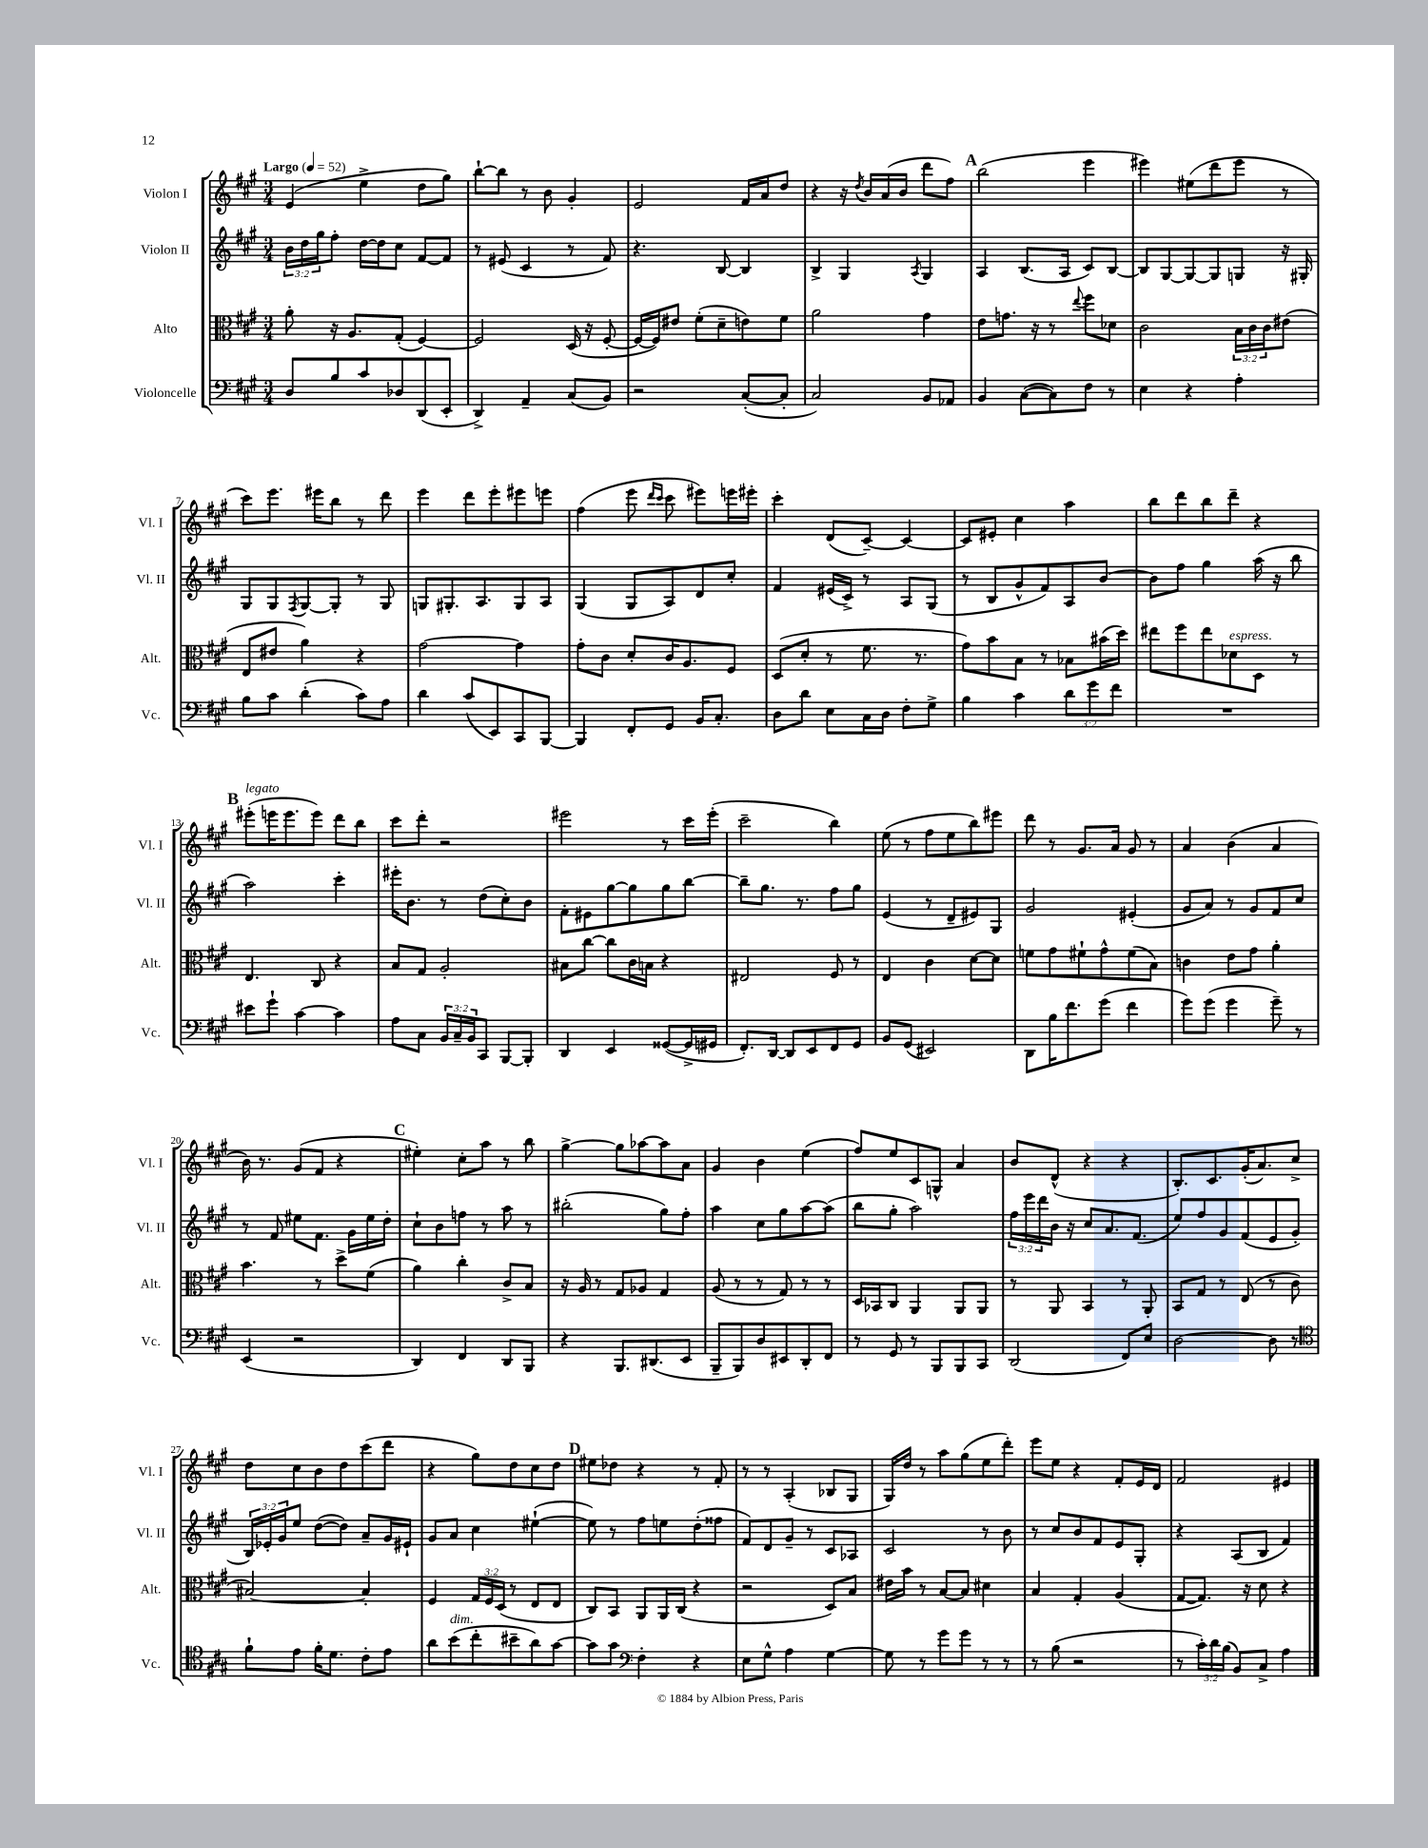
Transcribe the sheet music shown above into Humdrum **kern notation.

**kern	**kern	**kern	**kern
*part4	*part3	*part2	*part1
*staff4	*staff3	*staff2	*staff1
*I"Violoncelle	*I"Alto	*I"Violon II	*I"Violon I
*I'Vc.	*I'Alt.	*I'Vl. II	*I'Vl. I
*clefF4	*clefC3	*clefG2	*clefG2
*k[f#c#g#]	*k[f#c#g#]	*k[f#c#g#]	*k[f#c#g#]
*M3/4	*M3/4	*M3/4	*M3/4
*MM52	*MM52	*MM52	*MM52
=1	=1	=1	=1
!	!	!	!LO:TX:a:B:t=Largo
8D/L	8a'\	24b\LL	(4e/
.	.	24dd\	.
.	.	24gg#\J	.
8B/	16r	8ff#'\J	.
.	8.A/L	.	.
8c#/	.	[16dd\LL	4ee^\
.	.	16dd\J]	.
8D-X/	(8G#'/J	8cc#\J	.
(8DD/	[4F#/)	[8f#/L	8dd\L
8EE'/J	.	8f#/J]	8gg#\J)
=2	=2	=2	=2
4DD^/)	2F#/]	8r	[8bb`\L
.	.	(8e#X/	8bb\J]
4AA~/	.	4c#/	8r
.	.	.	8b\
(8C#/L	(16D/	8r	4g#'/
.	16r	.	.
8BB/J)	[8F#'/	8f#/)	.
=3	=3	=3	=3
2r	16F#/LL_	4.r	2e/
.	16F#/J])	.	.
.	8e#X/J	.	.
.	(8f#'\L	.	.
.	8d~\	[8B/	.
([8C#'/L	8en\)	4B/]	16f#/LL
.	.	.	16a/J
8C#'/J]	8f#\J	.	8dd/J
=4	=4	=4	=4
2C#/)	2a\	4B^/	4r
.	.	4G#/	16r
.	.	.	8qdd/
.	.	.	16b/LL
.	.	.	(16a/
.	.	.	16b/JJ
.	.	8qA/	.
8BB/L	4g#\	4G#/	8ddd\L
8AA-X/J	.	.	8ff#\J)
!!LO:REH:place=s1:t=A
=5	=5	=5	=5
4BB/	8e\L	4A/	(2bb\
.	8.gn\J	.	.
([8C#\L	.	(8.B/L	.
.	16r	.	.
8C#\])	8r	.	.
.	.	16A/Jk	.
.	8qqee/	.	.
8F#\J	8ff#\L	8c#/L)	4eee\
8r	8d-X\J	[8B/J	.
=6	=6	=6	=6
4E\	2c#\	8B/L]	4eee#X\)
.	.	[8G#/	.
4r	.	8G#/_	(8ee#X\L
.	.	8G#/]	8ddd\
4A'\	24B\LL	8Gn/J	8eee#\J
.	24c#\	.	.
.	24c#\J	.	.
.	(8e#X\J	16r	8r
.	.	16G#X'/	.
!!LO:LB:g=z
=7	=7	=7	=7
8B\L	8E/L	8G#/L	8ccc#\L)
8c#\J	8e#X/J	8G#/	8.eee\J
.	.	8qF#/	.
(4d'\	4a\)	[8G#/	.
.	.	.	16eee#X\KL
.	.	8G#'/J]	8bb\J
8c#\L)	4r	8r	8r
8A\J	.	8G#/	8ddd\
=8	=8	=8	=8
4d\	[2g#\	8Gn/L	4eee\
.	.	8.G#X'/	.
(8c#/L	.	.	8ddd\L
.	.	8.A/	.
8EE/)	.	.	8eee'\
8CC#/	4g#\]	8G#/	8eee#X\
[8BBB/J	.	8A/J	8eeen\J
=9	=9	=9	=9
4BBB/]	8g#'\L	(4G#/	(4ff#\
.	8c#\J	.	.
8FF#'/L	8d'/L	8G#/L	8eee\
.	.	.	16qqddd/LL
.	.	.	16qqccc#/JJ
8GG#/J	16c#/K	8A/)	8ccc#\
.	8.A/	.	.
16BB/KL	.	8d/	8eee#X\L)
8.C#'/J	.	.	.
.	8F#/J	8cc#'/J	16eeen\L
.	.	.	16eee#X'\JJ
=10	=10	=10	=10
8D\L	(8D/L	4f#/	4ccc#'\
8d\J	8d'/J	.	.
8E\L	8r	(16e#X/LL	(8d/L
.	.	16c#^/JJ)	.
16C#\L	8.f#\	8r	[8c#~/J)
16D\JJ	.	.	.
8F#'\L	.	8A/L	4c#/_
.	8.r	.	.
8G#^\J	.	(8G#/J	.
=11	=11	=11	=11
4B\	8g#\L)	8r	8c#/L]
.	8b\	8B/L	8e#X'/J
4c#\	8B\J	8g#^^/	4cc#\
.	8r	8f#/)	.
12d\L	8B-X\L	8A/	4aa\
12g#\	.	.	.
.	(16b#X\L	[8b/J	.
12f#\J	.	.	.
.	16dd\JJ)	.	.
=12	=12	=12	=12
2.r	8ee#X\L	8b\L]	8bb\L
.	8ff#\	8ff#\J	8ddd\
.	8ee#\	4gg#\	8bb\
!	!LO:TX:a:i:t=espress.	!	!
.	8d-X\	.	8ddd~\J
.	8D\J	(16aa\	4r
.	.	16r	.
.	8r	8bb\	.
!!LO:LB:g=z
!!LO:REH:place=s1:t=B
=13	=13	=13	=13
!	!	!	!LO:TX:a:i:t=legato
8e#X\L	4.E/	2aa\)	(8eee#X'\L
8g#`\J	.	.	16eeen\K
.	.	.	8.eee\
[4c#\	.	.	.
.	8C#/	.	8eee\J)
4c#\]	4r	4ccc#'\	8ddd\L
.	.	.	8bb\J
=14	=14	=14	=14
8A\L	8B/L	16eee#X'\KL	8ccc#\L
.	.	8.b\J	.
8C#\J	8G#/J	.	8ddd'\J
24BB/LL	2A'/	8r	2r
24C#~/	.	.	.
24BB/J	.	.	.
8CC#/J	.	(8dd\L	.
[8BBB/L	.	8cc#'\)	.
8BBB'/J]	.	8b\J	.
=15	=15	=15	=15
4DD/	8B#X\L	8f#'\L	2eee#X\
.	[8cc#\J	8e#X\	.
4EE/	8cc#\L]	[8gg#\	.
.	16c#\L	8gg#\]	.
.	16Bn\JJ	.	.
([8GG##X/L	4r	8gg#\	8r
16GG##^/L]	.	[8bb\J	16ccc#\LL
16GG#X/JJ	.	.	(16eee#'\JJ
=16	=16	=16	=16
8.FF#'/L)	2E#X/	8bb~\L]	2ccc#~\
.	.	8.gg#\J	.
[16DD/Jk	.	.	.
8DD/L]	.	.	.
.	.	8.r	.
8EE/	.	.	.
8FF#/	8F#/	8ff#\L	4bb\)
8GG#/J	8r	8gg#\J	.
=17	=17	=17	=17
8BB/L	4E/	(4e/	(8ee\
(8GG#/J	.	.	8r
2EE#X/)	4c#\	8r	8ff#\L
.	.	8d~/L	8ee\
.	[8d\L	8e#X/)	8bb\)
.	8d\J]	8G#/J	8eee#X\J
=18	=18	=18	=18
8DD\L	8fn\L	2g#/	8ddd\
16B\K	8g#\	.	8r
8.f#\	.	.	.
.	8f#X`\	.	8.g#/L
(8g#\J	8g#^^\	.	.
.	.	.	16a/Jk
4f#\	(8f#\	(4e#X'/	8g#/
.	8B\J)	.	8r
=19	=19	=19	=19
8g#\L)	4cn\	8g#/L	4a/
(8g#\J	.	8a/J)	.
4g#\	8e\L	8r	(4b\
.	8g#\J	8g#/L	.
8g#~\)	4a'\	8f#/	4a/
8r	.	8cc#/J	.
!!LO:LB:g=z
=20	=20	=20	=20
(4EE/	4.b\	8r	16b\)
.	.	.	8.r
.	.	8f#/	.
2r	.	8ee#X\L	(8g#/L
.	8r	8.f#\J	8f#/J
.	8dd^\L	.	4r
.	.	16g#\LL	.
.	(8f#\J	16ee#\	.
.	.	16dd'\JJ	.
!!LO:REH:place=s1:t=C
=21	=21	=21	=21
4DD/)	4a\)	8cc#`\L	4ee#X'\)
.	.	8b\	.
4FF#/	4cc#'\	8ffn\J	8cc#'\L
.	.	8r	8aa\J
8DD/L	8c#^/L	8aa\	8r
8BBB/J	8B/J	8r	8bb\
=22	=22	=22	=22
4r	16r	(2bb#X'\	[4gg#^\
.	16A/	.	.
.	8r	.	.
8.BBB/L	8G#/L	.	8gg#\L]
.	8A-X/J	.	[8aa-X\
(8.DD#X/	.	.	.
.	4G#/	8gg#\L)	8aa-\]
8EE/J	.	8ff#'\J	8a\J
=23	=23	=23	=23
8BBB~/L	(8A/	4aa\	4g#/
8BBB/)	8r	.	.
8D/	8r	8cc#\L	4b\
8EE#X/	8G#/)	8gg#\	.
8DD'/	8r	[8aa\	(4ee\
8FF#/J	8r	(8aa\J]	.
=24	=24	=24	=24
8r	16D/LL	8bb\L	8ff#/L)
.	16BB-X/J	.	.
8GG#/	8C#/J	8gg#'\J	8ee/
8r	4AA/	2aa\)	8c#/
8BBB/L	.	.	8Gn^^/J
8BBB/	8AA/L	.	4a/
8CC#/J	8AA/J	.	.
=25	=25	=25	=25
(2DD/	8r	24ff#\LL	8b/L
.	.	24eee\	.
.	.	24ddd\	.
.	8AA/	16b\JJ	(8d^^/J
.	.	16r	.
.	4BB/	8cc#/L	4r
.	.	8.a/	.
8FF#/L)	8r	.	4r
.	.	(8.f#/J	.
8E/J	8AA'/	.	.
=26	=26	=26	=26
[2D\	8BB/L	8ee/L)	8.B'/L)
.	8G#/J	8ff#/	.
.	.	.	8.c#/
.	8r	8g#/	.
.	(8E/	(8f#/	(16g#'/K
.	.	.	8.a/)
8D\]	8r	8e/	.
8r	8c#\	8g#'/J	8cc#^/J
!!LO:LB:g=z
=27	=27	=27	=27
*clefC4	*	*	*
8f#`\L	[2B#X/)	24B/LL)	8dd\L
.	.	24e-X'/	.
.	.	24g#/J	.
8e\J	.	8ee/J	8cc#\
16f#'\KL	.	([8dd\L	8b\
8.d\J	.	.	.
.	.	8dd\J])	8dd\
8c#'\L	4B#'/]	8a~/L	(8ccc#\
8e\J	.	16g#/L	8ddd\J
.	.	16e#X`/JJ	.
=28	=28	=28	=28
8a\L	4F#/	8g#/L	4r
!LO:TX:a:i:t=dim.	!	!	!
(8b\	.	8a/J	.
8cc#'\	24G#/LL	4cc#\	8gg#\L)
.	24F#/	.	.
.	(24D/JJ	.	.
8b#X~\	8r	.	8dd\
8a\)	8E/L	([4ee#X`\	8cc#\
[8g#\J	8E/J	.	8dd\J
!!LO:REH:place=s1:t=D
=29	=29	=29	=29
8g#\L]	8C#/L)	8ee#\])	8ee#X\L
8g#\J	8BB/J	8r	8dd-X\J
*clefF4	*	*	*
4F#'\	8AA/L	8ff#\L	4r
.	16AA/L	8een\	.
.	(16C#/JJ	.	.
4r	4r	(8dd'\	8r
.	.	8ff##X\J	8f#'/
=30	=30	=30	=30
8E\L	2r	8f#/L)	8r
8G#^^\J	.	8d/	8r
4A\	.	8g#~/J	(4A'/
.	.	8r	.
[4G#\	8D/L)	8c#/L	8B-X/L
.	8B/J	8A-X/J	8G#/J
=31	=31	=31	=31
8G#\]	16e#X\LL	2c#/	16G#/LL)
.	16b\JJ	.	16dd/JJ
8r	8r	.	8r
8g#\L	[8B/L	.	8aa\L
8g#\J	8B/J]	.	(8gg#\
8r	4d#X\	8r	8ee\
8r	.	8b\	8ddd'\J)
=32	=32	=32	=32
8r	4B/	8r	8eee\L
(8B\	.	8cc#/L	8ee\J
2r	4G#'/	8b/	4r
.	.	8f#/	.
.	(4A/	8e/	8f#'/L
.	.	8G#'/J	16e/L
.	.	.	16d/JJ
=33	=33	=33	=33
8r	[8G#/L	4r	2f#/
24c#'\LL)	8.G#/J])	.	.
24d\	.	.	.
(24B\JJ	.	.	.
8BB/L)	.	(8A/L	.
.	16r	.	.
8C#^/J	8d\	8B/J	.
4A\	4r	4f#/)	4e#X/
==	==	==	==
*-	*-	*-	*-
